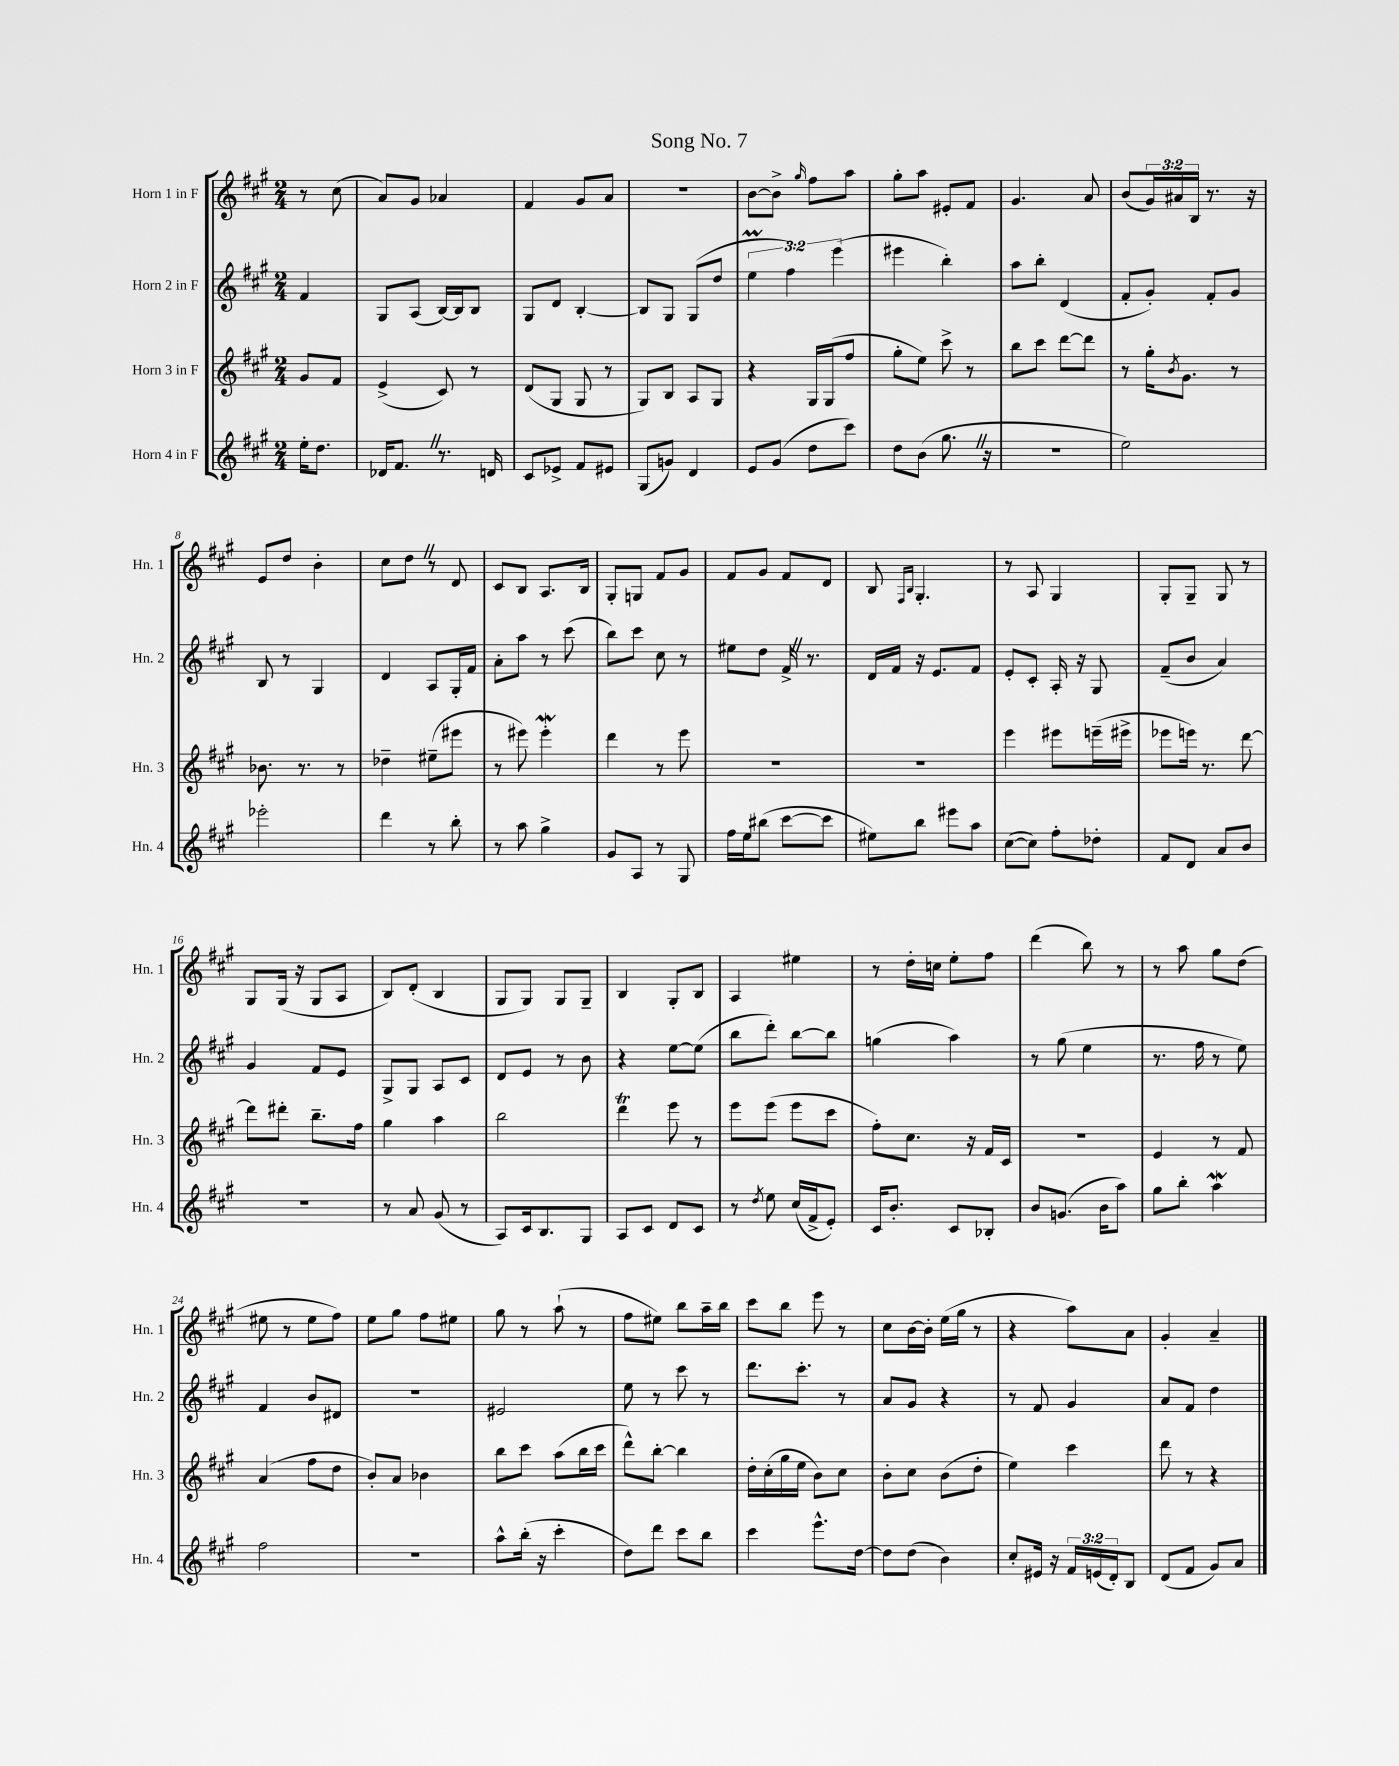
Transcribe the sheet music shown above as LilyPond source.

\header { title = "Song No. 7" }
<<
\new StaffGroup <<
\new Staff = "s0" \with { instrumentName = "Horn 1 in F" shortInstrumentName = "Hn. 1" } {
    \clef treble \key a \major \numericTimeSignature \time 2/4 \override Staff.TupletNumber.text = #tuplet-number::calc-fraction-text \partial 4
    r8 cis''8( |
    a'8) gis'8 aes'4 |
    fis'4 gis'8 a'8 |
    R2 |
    b'8~ b'8-> \grace { gis''16 } fis''8 a''8 |
    gis''8-. a''8 eis'8-. fis'8 |
    gis'4. a'8 |
    b'8( \tuplet 3/2 { gis'16) ais'16 b16 } r8. r16 |
    e'8 d''8 b'4-. |
    cis''8 d''8 \once \override BreathingSign.text = \markup { \musicglyph "scripts.caesura.straight" } \breathe r8 d'8 |
    cis'8 b8 a8. b16 |
    gis8-. g8 fis'8 gis'8 |
    fis'8 gis'8 fis'8 d'8 |
    b8 \grace { fis16 b16 } gis4.-. |
    r8 a8 gis4 |
    gis8-. gis8-- gis8 r8 |
    gis8 gis16( r16 gis8 a8 |
    b8) d'8-.( b4 |
    gis8 gis8) gis8 gis8-- |
    b4 gis8-. b8 |
    a4 eis''4 |
    r8 d''16-. c''16 e''8-. fis''8 |
    d'''4( b''8) r8 |
    r8 a''8 gis''8 d''8( |
    eis''8 r8 eis''8 fis''8) |
    e''8 gis''8 fis''8 eis''8 |
    gis''8 r8 a''8-!( r8 |
    fis''8 eis''8) b''8 a''16-- b''16 |
    cis'''8 b''8 e'''8 r8 |
    cis''8 b'16~ b'16-. e''16( gis''16 r8 |
    r4 a''8) a'8 |
    gis'4-. a'4-- \bar "|." |
}
\new Staff = "s1" \with { instrumentName = "Horn 2 in F" shortInstrumentName = "Hn. 2" } {
    \clef treble \key a \major \numericTimeSignature \time 2/4 \override Staff.TupletNumber.text = #tuplet-number::calc-fraction-text \partial 4
    fis'4 |
    gis8 a8( b16~) b16 b8 |
    gis8 d'8 b4~-. |
    b8 gis8 gis8( d''8 |
    \tuplet 3/2 { e''4\prall fis''4) e'''4( } |
    eis'''4 b''4-.) |
    a''8 b''8-. d'4( |
    fis'8-. gis'8-.) fis'8-. gis'8 |
    b8 r8 gis4 |
    d'4 a8 gis16-. fis'16 |
    a'8-. a''8 r8 cis'''8( |
    b''8) cis'''8 cis''8 r8 |
    eis''8 d''8 fis'16-> \once \override BreathingSign.text = \markup { \musicglyph "scripts.caesura.straight" } \breathe r8. |
    d'16 fis'16 r16 e'8. fis'8 |
    e'8-. cis'8-. a16-. r16 gis8 |
    fis'8--( b'8 a'4) |
    gis'4 fis'8 e'8 |
    gis8-> gis8 a8 cis'8 |
    d'8 e'8 r8 b'8 |
    r4 e''8~ e''8( |
    b''8 d'''8-.) b''8~ b''8 |
    g''4( a''4) |
    r8 gis''8( e''4 |
    r8. fis''16 r8 e''8) |
    fis'4 b'8 dis'8 |
    r2 |
    eis'2 |
    e''8 r8 cis'''8 r8 |
    d'''8. cis'''8.-. r8 |
    a'8 gis'8 r4 |
    r8 fis'8 gis'4 |
    a'8 fis'8 d''4 \bar "|." |
}
\new Staff = "s2" \with { instrumentName = "Horn 3 in F" shortInstrumentName = "Hn. 3" } {
    \clef treble \key a \major \numericTimeSignature \time 2/4 \partial 4
    gis'8 fis'8 |
    e'4->( cis'8) r8 |
    d'8( gis8 gis8 r8 |
    gis8) b8 a8 gis8 |
    r4 gis16 gis16( fis''8 |
    gis''8-. e''8) cis'''8-> r8 |
    b''8 cis'''8 d'''8~ d'''8 |
    r8 gis''16-. \acciaccatura { b'8 } gis'8. r8 |
    bes'8. r8. r8 |
    des''4-- eis''8--( eis'''8 |
    r8 eis'''8) eis'''4-.\mordent |
    d'''4 r8 e'''8 |
    r2 |
    R2 |
    e'''4 eis'''8 e'''16--( eis'''16-> |
    ees'''8 e'''16) r8. d'''8~ |
    d'''8 dis'''8-. b''8.-- fis''16 |
    gis''4 a''4 |
    b''2 |
    d'''4\trill e'''8 r8 |
    e'''8 e'''8( e'''8 cis'''8 |
    fis''8-.) cis''8. r16 fis'16 cis'16 |
    r2 |
    e'4 r8 fis'8 |
    a'4( fis''8 d''8 |
    b'8-.) a'8 bes'4 |
    b''8 cis'''8 a''8( b''16 cis'''16 |
    d'''8-^) b''8~-. b''4 |
    d''16-. cis''16-.( gis''16 e''16 b'8) cis''8 |
    b'8-. cis''8 b'8( d''8-. |
    e''4) cis'''4 |
    d'''8 r8 r4 \bar "|." |
}
\new Staff = "s3" \with { instrumentName = "Horn 4 in F" shortInstrumentName = "Hn. 4" } {
    \clef treble \key a \major \numericTimeSignature \time 2/4 \override Staff.TupletNumber.text = #tuplet-number::calc-fraction-text \partial 4
    e''16-. d''8. |
    des'16 fis'8. \once \override BreathingSign.text = \markup { \musicglyph "scripts.caesura.straight" } \breathe r8. d'16 |
    cis'8 ees'8-> fis'8 eis'8 |
    gis8( g'8) d'4 |
    e'8 gis'8( d''8 cis'''8) |
    d''8 b'8( gis''8. \once \override BreathingSign.text = \markup { \musicglyph "scripts.caesura.straight" } \breathe r16 |
    r2 |
    e''2) |
    ees'''2-. |
    d'''4 r8 b''8-. |
    r8 a''8 gis''4-> |
    gis'8 a8 r8 gis8 |
    fis''16 e''16 bis''8( cis'''8~ cis'''8 |
    eis''8) b''8 eis'''8 a''8 |
    cis''8~( cis''8) fis''8-. des''8-. |
    fis'8 d'8 a'8 b'8 |
    r2 |
    r8 a'8 gis'8( r8 |
    a8) cis'16 b8. gis8 |
    a8 cis'8 d'8 cis'8 |
    r8 \acciaccatura { d''8 } e''8 cis''16( fis'16-> e'8-.) |
    cis'16 b'8.-. cis'8 bes8-. |
    b'8 g'8.( b'16 a''8) |
    gis''8 b''8-. a''4\mordent |
    fis''2 |
    r2 |
    a''8-^ b''16-.( r16 cis'''4-. |
    d''8) d'''8 cis'''8 b''8 |
    cis'''4 e'''8.-^ d''16~ |
    d''8 d''8( b'4) |
    cis''8-. eis'16 r16 \tuplet 3/2 { fis'16 e'16( d'16-.) } b8 |
    d'8( fis'8 gis'8) a'8 \bar "|." |
}
>>
>>
